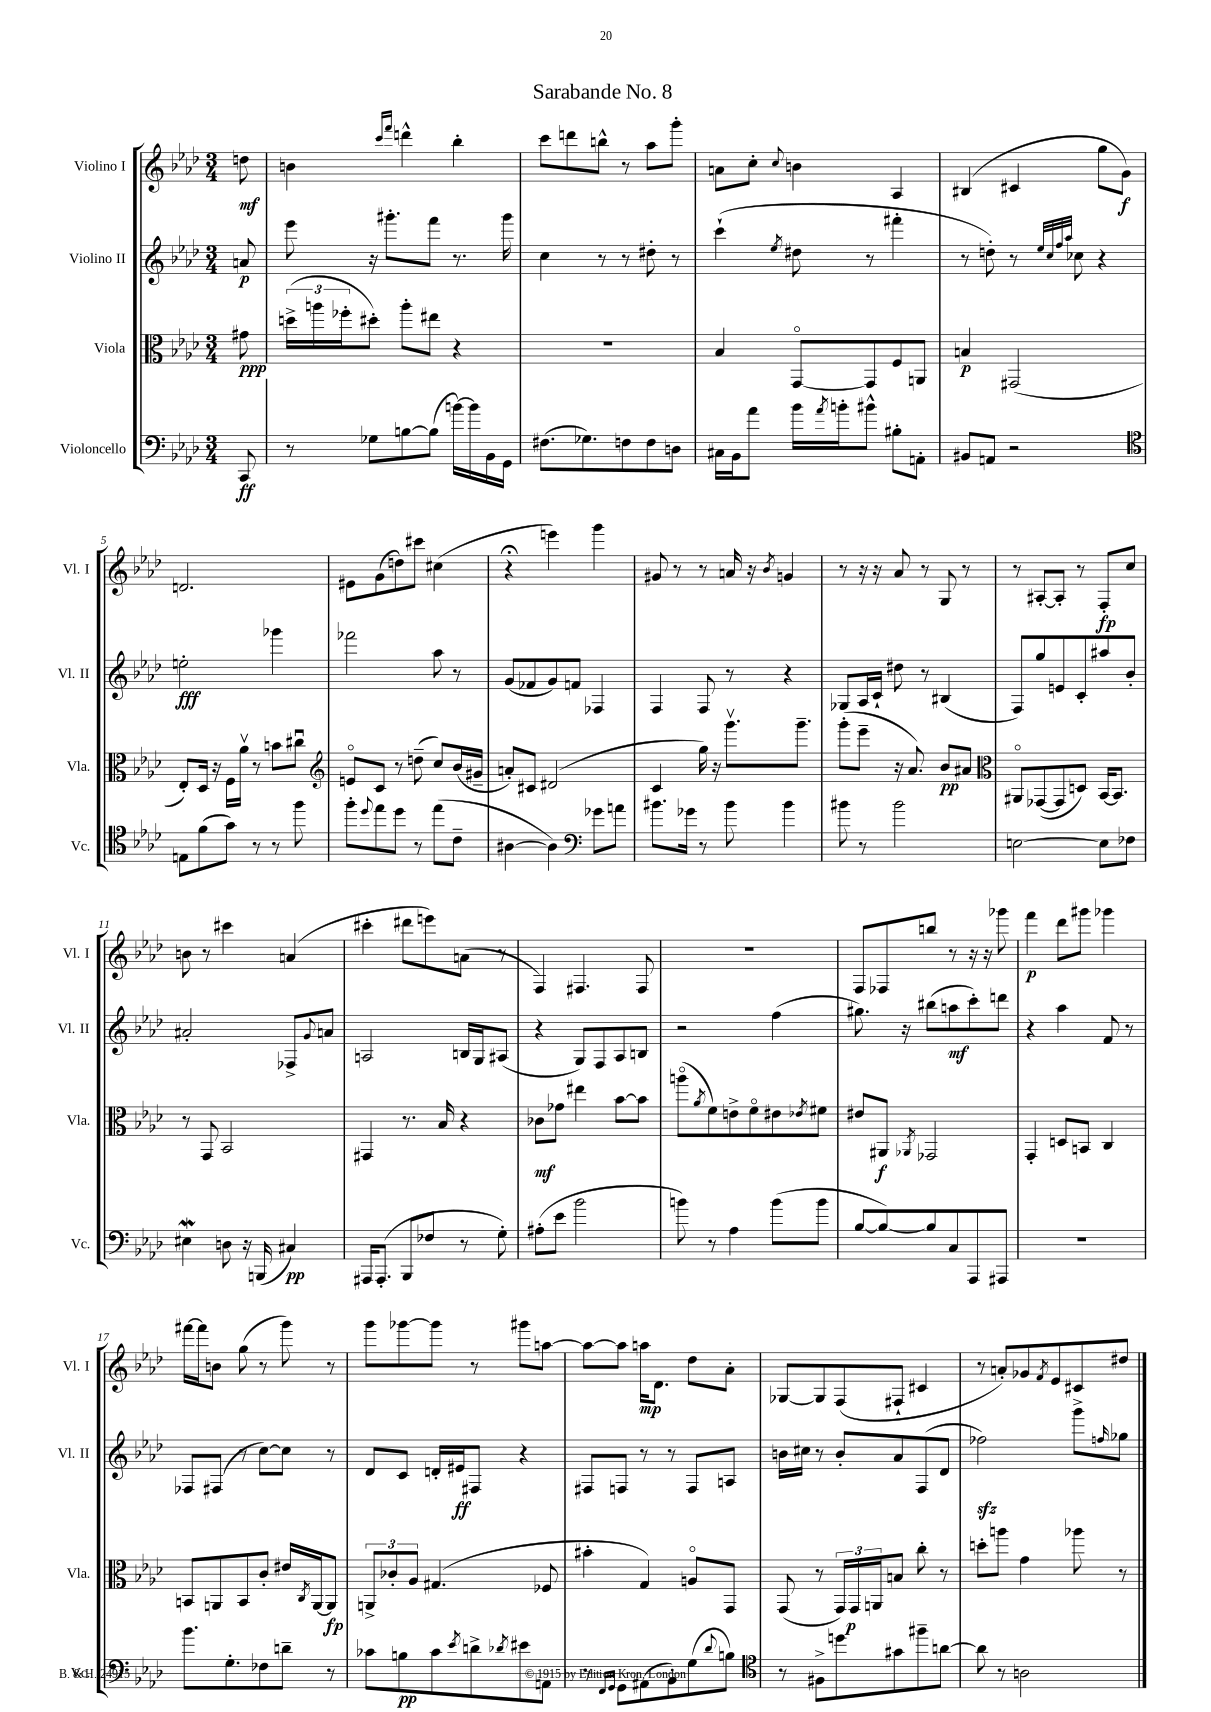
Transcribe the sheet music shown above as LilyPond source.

\header { title = "Sarabande No. 8" }
<<
\new StaffGroup <<
\new Staff = "s0" \with { instrumentName = "Violino I" shortInstrumentName = "Vl. I" } {
    \clef treble \key aes \major \numericTimeSignature \time 3/4 \partial 8
    d''8\mf |
    b'4 \grace { c'''16 f'''16 } d'''4-^ bes''4-. |
    c'''8 d'''8 b''8-^ r8 aes''8 g'''8-. |
    a'8 c''8-. \appoggiatura { c''8 } b'4 aes4 |
    bis4( cis'4 g''8 g'8\f) |
    d'2. |
    eis'8 g'8( d''8) cis'''8 cis''4( |
    r4\fermata e'''4) g'''4 |
    gis'8 r8 r8 a'16 r16 \acciaccatura { bes'8 } g'4 |
    r8 r16 r16 aes'8 r8 g8 r8 |
    r8 ais8~-. ais8-. r8 f8-.\fp c''8 |
    b'8 r8 cis'''4 a'4( |
    cis'''4-. dis'''8 e'''8) a'8( r8 |
    f4) fis4. fis8 |
    R2. |
    f8 fes8 b''8 r8 r16 r16 ges'''8 |
    f'''4\p des'''8 gis'''8 ges'''4 |
    fis'''16~ fis'''16 b'8 g''8( r8 g'''8) r8 |
    g'''8 ges'''8~ ges'''8 r8 gis'''8 a''8~ |
    a''8~ a''8 a''16\mp des'8. des''8 aes'8-. |
    ges8~ ges8 f8( fis8-! cis'4 |
    r8 a'8-.) ges'8 \acciaccatura { f'8 } ees'8 cis'8 dis''8 \bar "|." |
}
\new Staff = "s1" \with { instrumentName = "Violino II" shortInstrumentName = "Vl. II" } {
    \clef treble \key aes \major \numericTimeSignature \time 3/4 \partial 8
    a'8\p |
    ees'''8 r16 gis'''8.-. f'''8 r8. gis'''16 |
    c''4 r8 r8 dis''8-. r8 |
    c'''4-!( \acciaccatura { ees''8 } dis''8 r8 fis'''4-. |
    r8 d''8-.) r8 \grace { ees''32 c''32 f''32 aes''32 } ces''8 r4 |
    e''2-.\fff ges'''4 |
    fes'''2 aes''8 r8 |
    g'8( fes'8 g'8) f'8 fes4 |
    f4 f8 r8 r4 |
    ges8 aes16 c'16-! dis''8 r8 bis4( |
    f8) g''8 e'8 c'8-. ais''8 bes'8-. |
    ais'2-. fes8-> \appoggiatura { g'8 } a'8 |
    a2 b16 g16 ais8( |
    r4 g8) f8 aes8 b8 |
    r2 f''4( |
    gis''8.) r16 bis''8( a''8\mf c'''8-.) d'''8 |
    r4 aes''4 f'8 r8 |
    fes8 fis8( r8 c''8~) c''8 r8 |
    des'8 c'8 d'16-. eis'16\ff fis8 r4 |
    fis8 f8 r8 r8 f8 a8 |
    b'16 cis''16 r8 b'8-. aes'8 f8( des'8 |
    fes''2\sfz) g'''8-> \grace { f''16 } ges''8 \bar "|." |
}
\new Staff = "s2" \with { instrumentName = "Viola" shortInstrumentName = "Vla." } {
    \clef alto \key aes \major \numericTimeSignature \time 3/4 \partial 8
    gis'8\ppp |
    \tuplet 3/2 { d''16->( a''16 fes''16-. } dis''8-.) a''8-. eis''8 r4 |
    R2. |
    bes4 g,8~\flageolet g,8 f8 a,8 |
    b4\p gis,2( |
    ees8-.) des16 r16 f16 aes'16\upbow r8 b'8 cis''8\downbow |
    \clef treble e'8\flageolet c'8 r8 d''8--( c''8) bes'16( gis'16-- |
    a'8-.) cis'8 dis'2( |
    c'4 g''16) r16 g'''8.\upbow g'''8.-- |
    g'''8-.( ees'''8-- r16 aes'8.) bes'8\pp ais'8 |
    \clef alto ais,8\flageolet ges,8~( ges,8 d8) bes,16~ bes,8. |
    r8 g,8 bes,2 |
    gis,4 r8. bes16 r4 |
    ces'8\mf ges'8 eis''4 bes'8~ bes'8 |
    a''8\flageolet( \acciaccatura { aes'8 } f'8) e'8-> f'8\flageolet eis'8 \acciaccatura { ees'8 } fis'8 |
    eis'8 ais,8\f \acciaccatura { aes,8 } ges,2 |
    g,4-. d8 b,8 c4 |
    b,8 a,8 b,8 c'8-. eis'16 \acciaccatura { c8 } a,16~ a,8\fp |
    \tuplet 3/2 { a,8-> ces'8-. aes8 } gis4.( fes8 |
    bis'4-. g4) a8\flageolet g,8 |
    g,8( r8 \tuplet 3/2 { g,16) g,16\p a,16 } b8 c''8-. r8 |
    d''8-. a''8 g'4 aes''8 r8 \bar "|." |
}
\new Staff = "s3" \with { instrumentName = "Violoncello" shortInstrumentName = "Vc." } {
    \clef bass \key aes \major \numericTimeSignature \time 3/4 \partial 8
    c,8\ff |
    r8 ges8 b8~ b8( b'16~) b'16 bes,16 g,16 |
    fis8.( ges8.) f8 f8 d8 |
    cis16 bes,16 aes'8 bes'16 \acciaccatura { aes'8 } b'16-. bis'8-^ bis8-. a,8-. |
    bis,8 a,8 r2 |
    \clef tenor e8 f'8( g'8) r8 r8 f''8 |
    f''8-. \appoggiatura { des''8 } ees''8 des''8 r8 ees''8( c'8-- |
    ais4~ ais4) \clef bass ges'8 a'8 |
    bis'8. ges'16 r8 bis'8 bis'4 |
    bis'8 r8 bis'2 |
    e2~ e8 fes8 |
    eis4\mordent d8 r16 b,,16( cis4\pp) |
    ais,,16 ais,,8.-.( bes,,8 fes8 r8 g8-.) |
    ais8-.( ees'8 bes'2 |
    b'8) r8 aes4 b'8( b'8 |
    bes8~ bes8~) bes8 c8 aes,,8 ais,,8 |
    R2. |
    bes'8. g8.-. fes8 d'8-- r8 |
    ces'8 b8\pp ces'8 \acciaccatura { ees'8 } d'8-> \acciaccatura { des'8 } eis'8 a,8 |
    r8 \grace { f,16 g,16 } g,8 ais,8( bes,8-.) g8( \appoggiatura { des'8 } b8) |
    \clef tenor r8 fis8-> d''8 gis'8 fis''8-- a'8~ |
    a'8 r8 a2 \bar "|." |
}
>>
>>
